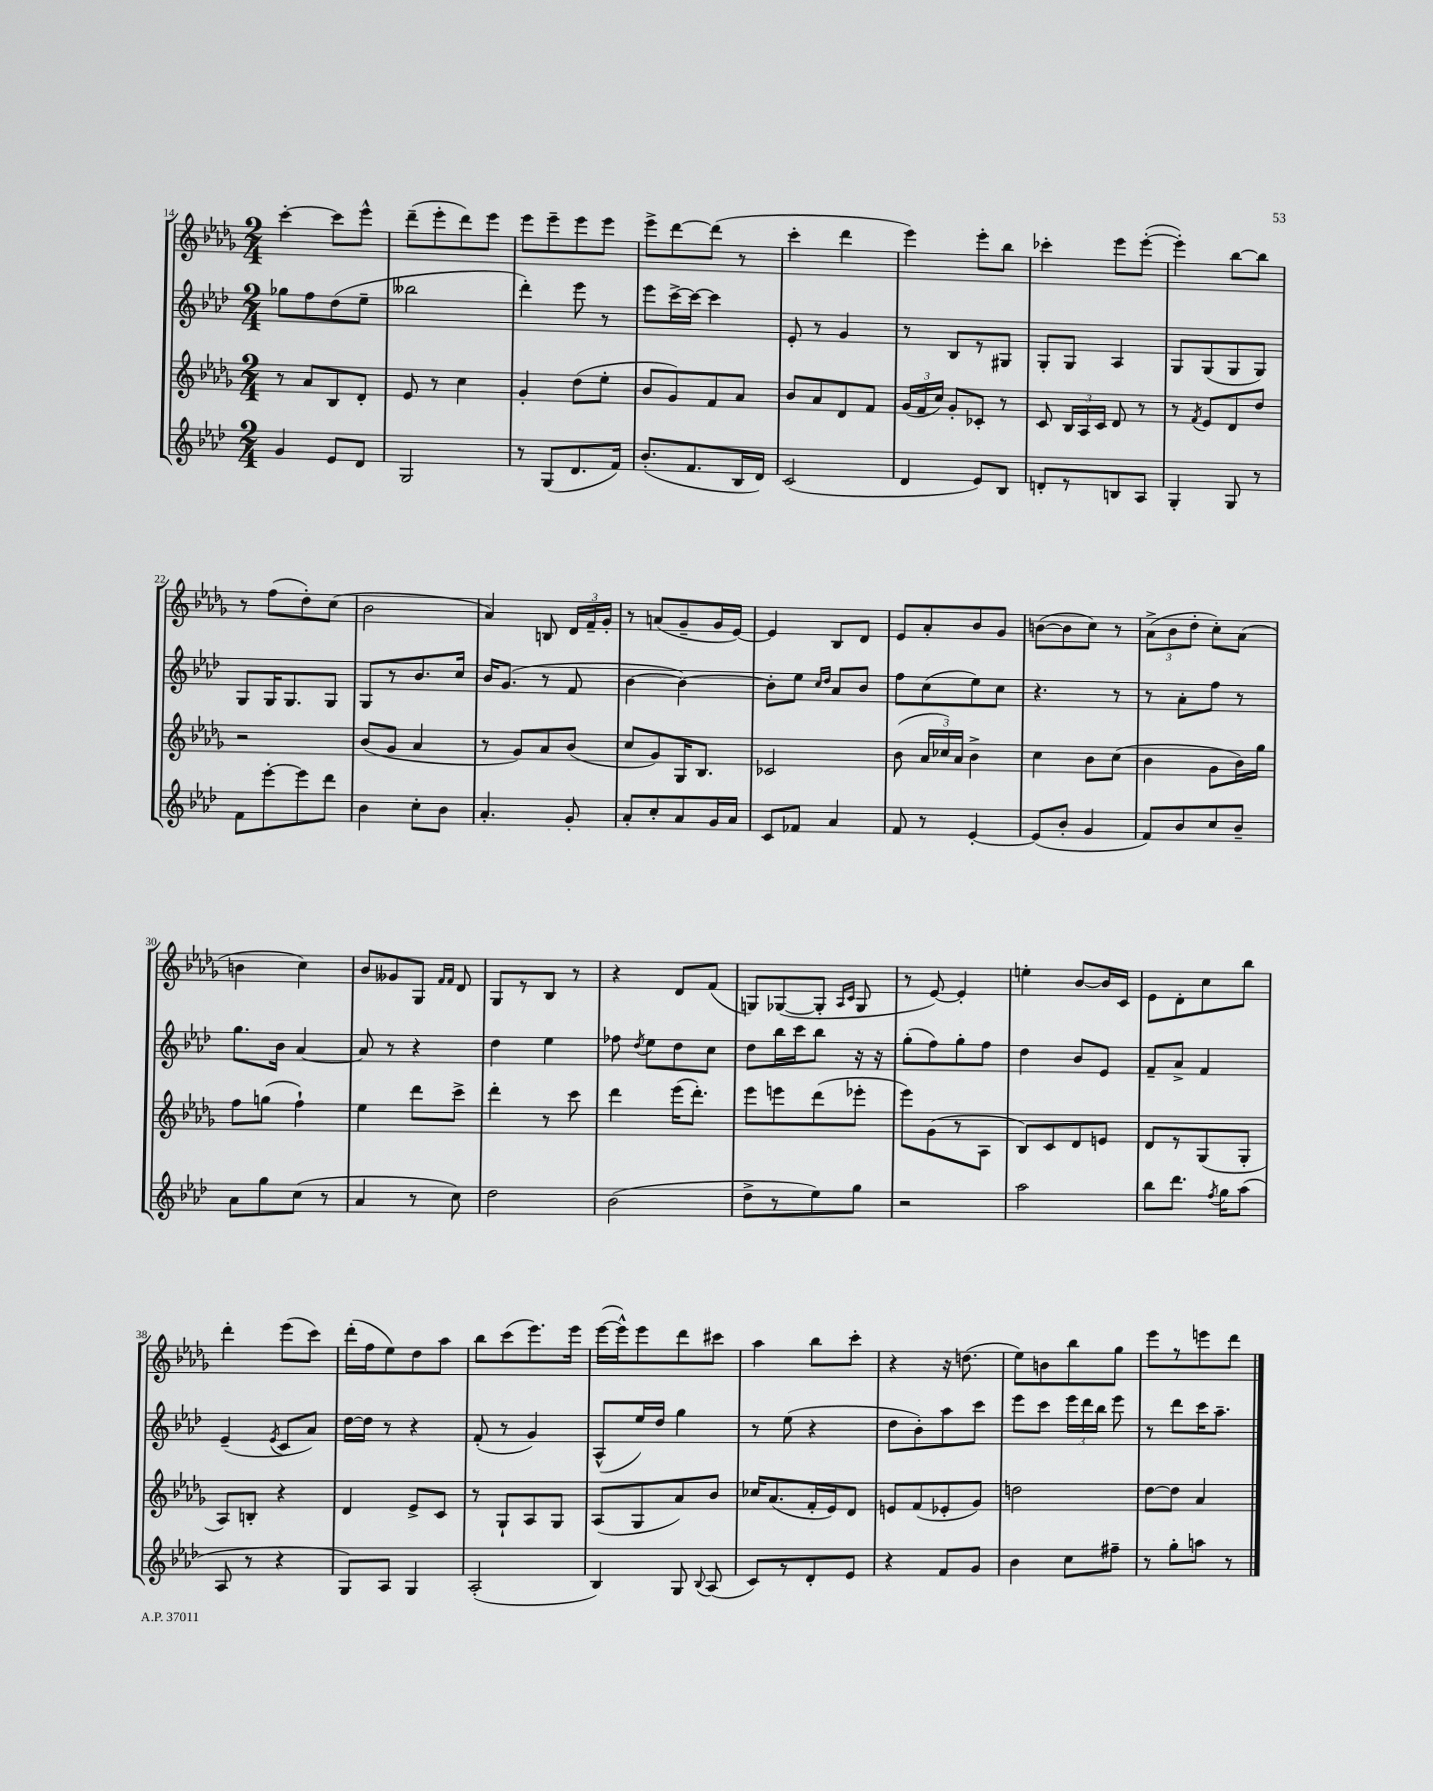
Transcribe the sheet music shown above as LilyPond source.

<<
\new StaffGroup <<
\new Staff = "s0" {
    \clef treble \key des \major \numericTimeSignature \time 2/4
    \autoBeamOff c'''4~-. c'''8[ ees'''8]-^ |
    des'''8[--( ees'''8-. des'''8) ees'''8] |
    ees'''8[ ees'''8-- ees'''8 ees'''8] |
    ees'''8[-> des'''8~ des'''8]( r8 |
    c'''4-. des'''4 |
    ees'''4) ees'''8[-. bes''8] |
    ces'''4-. ees'''8[ ees'''8]~-.( |
    ees'''4-.) bes''8[~ bes''8] |
    r8 f''8[( des''8-.) c''8]( |
    bes'2 |
    aes'4) b8 \tuplet 3/2 { des'16[ f'16-- ges'16]-. } |
    r8 a'8[( ges'8-- ges'16 ees'16]~) |
    ees'4 bes8[ des'8] |
    ees'8[ aes'8-. bes'8 ges'8] |
    b'8[~( b'8 c''8]) r8 |
    \tuplet 3/2 { aes'8[->( bes'8 des''8]-. } c''8[-.) aes'8]( |
    b'4 c''4) |
    bes'8[ geses'8 ges8] \grace { f'16[ f'16] } des'8 |
    ges8[ r8 bes8] r8 |
    r4 des'8[ f'8]( |
    g8[) ges8~( ges8]-. \grace { aes16[ c'16] } ges8 |
    r8 ees'8~) ees'4-. |
    e''4-. bes'8[~ bes'16 c'16] |
    ees'8[ des'8-. c''8 bes''8] |
    des'''4-. ees'''8[( c'''8]) |
    des'''16[-.( f''16 ees''8) des''8 aes''8] |
    bes''8[ c'''8( ees'''8.) ees'''16] |
    ees'''16[~( ees'''16-^) ees'''8 des'''8 cis'''8] |
    aes''4 bes''8[ c'''8]-. |
    r4 r16 d''8.( |
    ees''8[) b'8 bes''8 ges''8] |
    ees'''8[ r8 e'''8 des'''8] \bar "|." |
}
\new Staff = "s1" {
    \clef treble \key aes \major \numericTimeSignature \time 2/4
    \autoBeamOff ges''8[ f''8 des''8( ees''8]-- |
    beses''2 |
    des'''4-.) ees'''8 r8 |
    ees'''8[ c'''16~-> c'''16]~ c'''4 |
    ees'8-. r8 g'4 |
    r8 bes8[ r8 gis8] |
    g8[-. g8] aes4 |
    g8[ g8( g8 g8]) |
    g8[ g16 g8. g8] |
    g8[ r8 bes'8. c''16] |
    bes'16[ g'8.]( r8 f'8 |
    bes'4~ bes'4~) |
    bes'8[-. ees''8] \grace { c''16[ des''16] } aes'8[ bes'8] |
    f''8[ c''8( ees''8) c''8] |
    r4. r8 |
    r8 aes'8[-. f''8] r8 |
    g''8.[ bes'16] aes'4~ |
    aes'8 r8 r4 |
    des''4 ees''4 |
    fes''8 \acciaccatura { des''8 } ees''8[ des''8 c''8] |
    des''8[ bes''16 c'''16 bes''8] r16 r16 |
    g''8[-.( f''8) g''8-. f''8] |
    des''4 bes'8[ ees'8] |
    f'8[-- aes'8]-> f'4 |
    ees'4--( \acciaccatura { ees'8 } c'8[ aes'8]) |
    des''16[~ des''16] r8 r4 |
    f'8-.( r8 g'4) |
    aes8[-^( ees''16) des''16] g''4 |
    r8 ees''8( r4 |
    des''8[ bes'8-.) aes''8 c'''8] |
    ees'''8[ c'''8] \tuplet 3/2 { ees'''16[ des'''16 bes''16] } ees'''8 |
    r8 des'''8[ c'''16 aes''8.]-- \bar "|." |
}
\new Staff = "s2" {
    \clef treble \key des \major \numericTimeSignature \time 2/4
    \autoBeamOff r8 aes'8[ bes8 des'8]-. |
    ees'8 r8 c''4 |
    ges'4-. des''8[( ees''8]-. |
    bes'8[ ges'8) f'8 aes'8] |
    bes'8[ aes'8 des'8 f'8] |
    \tuplet 3/2 { ges'16[( f'16 c''16]) } ges'8[-. ces'8]-. r8 |
    c'8 \tuplet 3/2 { bes16[ aes16 c'16] } des'8 r8 |
    r8 \acciaccatura { f'8 } ees'8[ des'8 des''8] |
    r2 |
    bes'8[( ges'8] aes'4 |
    r8 ges'8[) aes'8 bes'8]( |
    c''8[ ges'8) ges16 bes8.] |
    ces'2 |
    bes'8( \tuplet 3/2 { aes'16[ ces''16) aes'16] } bes'4-> |
    c''4 bes'8[ c''8]( |
    bes'4 ges'8[ bes'16) ges''16] |
    f''8[ g''8]( f''4-!) |
    ees''4 des'''8[ c'''8]-> |
    des'''4-. r8 c'''8 |
    des'''4 ees'''16[( des'''8.]-.) |
    ees'''8[ e'''8 des'''8( ees'''8]-. |
    ees'''8[) ges'8( r8 aes8] |
    bes8[) c'8 des'8 e'8] |
    des'8[ r8 ges8( ges8]-. |
    aes8[) b8]-. r4 |
    des'4 ees'8[-> c'8] |
    r8 ges8[-! aes8 ges8] |
    aes8[( ges8 aes'8) bes'8] |
    ces''16[ aes'8.( f'16-. ees'16) des'8] |
    e'8[ f'8( ees'8-. ges'8]) |
    d''2 |
    des''8[~ des''8] aes'4 \bar "|." |
}
\new Staff = "s3" {
    \clef treble \key aes \major \numericTimeSignature \time 2/4
    \autoBeamOff g'4 ees'8[ des'8] |
    g2 |
    r8 g8[( des'8. f'16]) |
    bes'8.[-.( f'8. bes16 des'16]) |
    c'2( |
    des'4 ees'8[) bes8] |
    d'8[-. r8 b8 aes8] |
    g4-. g8 r8 |
    f'8[ ees'''8~-. ees'''8 des'''8] |
    bes'4 c''8[-. bes'8] |
    aes'4.-. g'8-. |
    aes'8[-. c''8-. aes'8 g'16 aes'16] |
    c'8[ fes'8] aes'4 |
    f'8 r8 ees'4~-. |
    ees'8[( bes'8]-. g'4 |
    f'8[) bes'8 c''8 bes'8]-- |
    aes'8[ g''8 c''8]( r8 |
    aes'4 r8 c''8) |
    des''2 |
    bes'2( |
    des''8[-> r8 ees''8) g''8] |
    r2 |
    aes''2 |
    bes''8[ des'''8.] \acciaccatura { f''8 } g''16[ aes''8]( |
    aes8 r8 r4 |
    g8[) aes8] g4 |
    aes2-.( |
    bes4) g8 \appoggiatura { bes8 } aes8( |
    c'8[) r8 des'8-. ees'8] |
    r4 f'8[ g'8] |
    bes'4 c''8[ fis''8]-- |
    r8 g''8[-. a''8] r8 \bar "|." |
}
>>
>>
\layout { \context { \Score currentBarNumber = #14 } }
